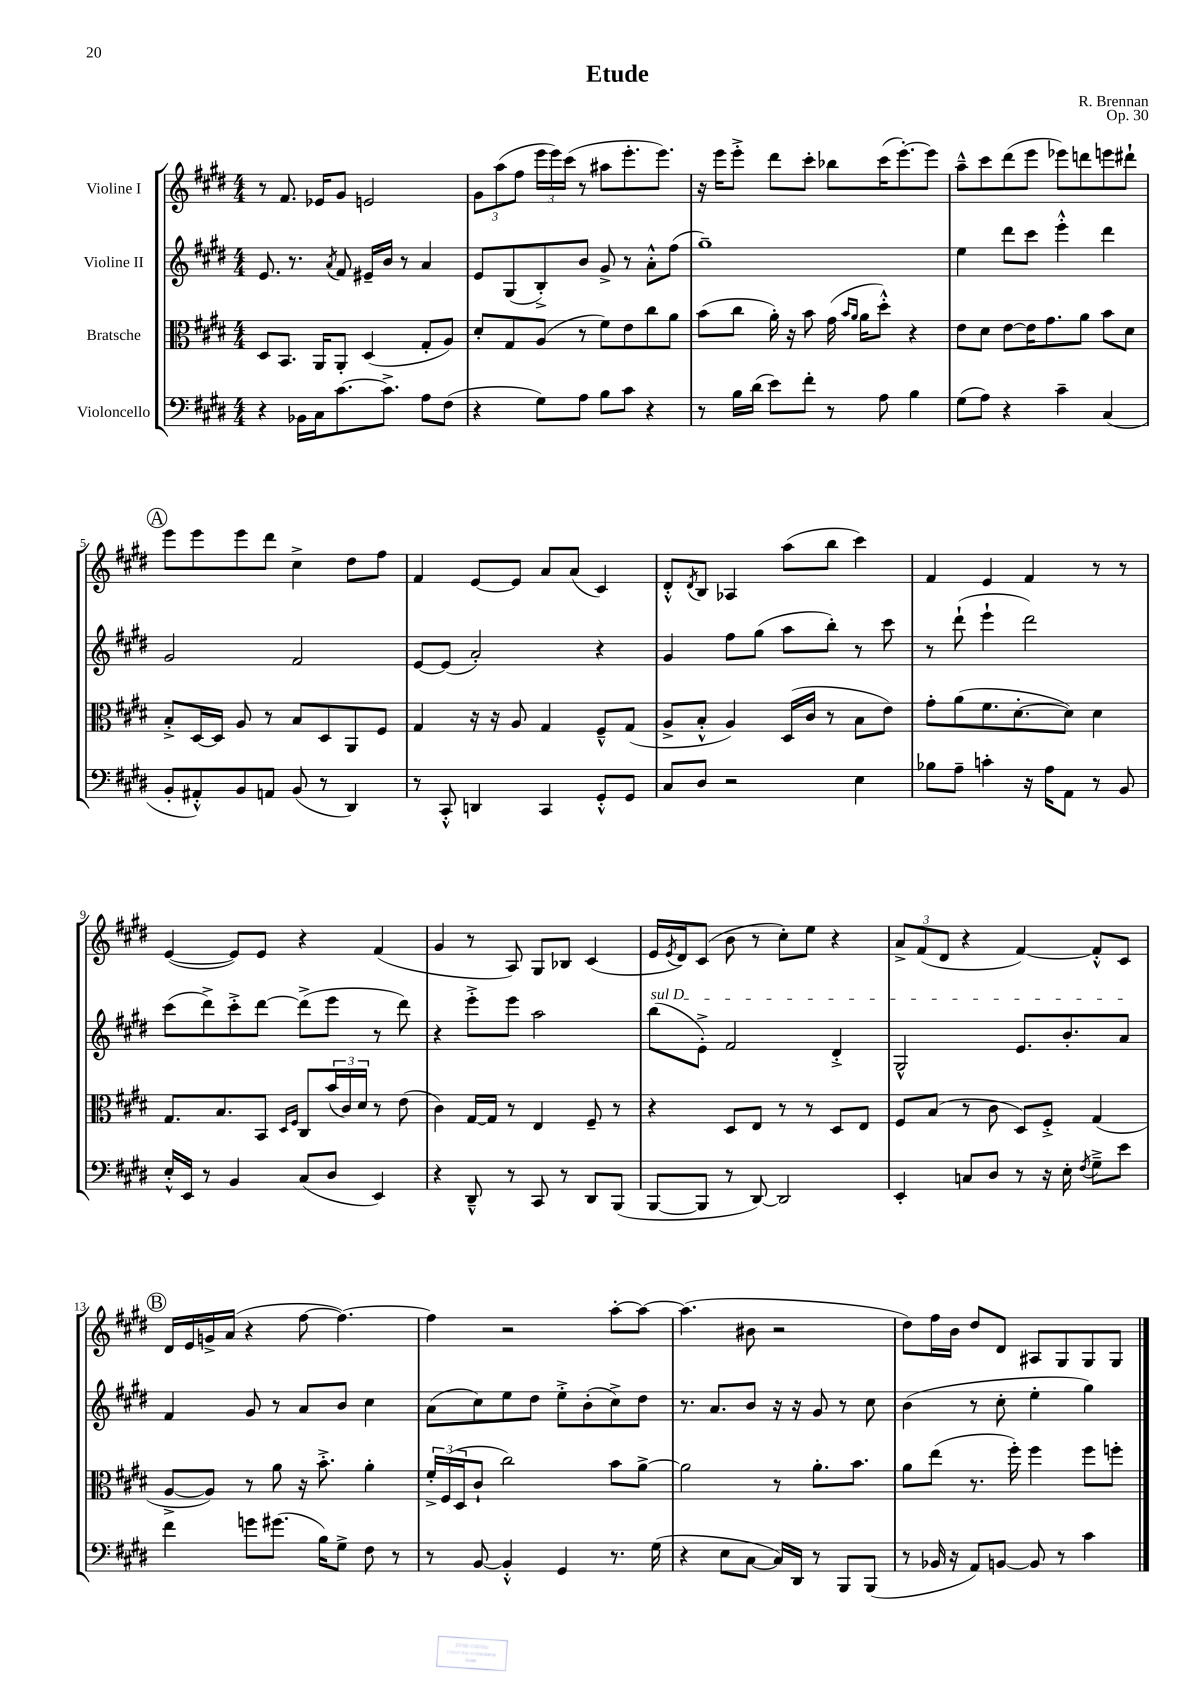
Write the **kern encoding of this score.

**kern	**kern	**kern	**kern
*staff4	*staff3	*staff2	*staff1
*clefF4	*clefC3	*clefG2	*clefG2
*k[f#c#g#d#]	*k[f#c#g#d#]	*k[f#c#g#d#]	*k[f#c#g#d#]
*M4/4	*M4/4	*M4/4	*M4/4
4r	8D#/L	8.e/	8r
.	8.BB/J	.	8.f#/
.	.	8.r	.
16BB-\LL	.	.	.
16C#\J	16AA/LK	.	16e-/LK
.	.	8qa/	.
[8.c#\	8AA'/J	8f#/	8g#/J
.	(4D#/	16e#~/LL	2e/
8.c#^\]J	.	16b/JJ	.
.	.	8r	.
8A\L	8G#'/L	4a/	.
(8F#\J	8A/J)	.	.
=	=	=	=
4r	8d#'/L	8e/L	12g#\L
.	.	.	(12aa\
.	8G#/	(8G#/	.
.	.	.	12ff#\J
8G#\L)	(8A/J	8B'^/)	24eee\LL
.	.	.	24eee\)
.	.	.	(24ccc#\JJ
8A\J	8r	8b/J	8r
8B\L	8f#\L)	8g#^/	8aa#\L
8c#\J	8e\	8r	8.eee'\
4r	8cc#\	8a'^^\L	.
.	.	.	8.eee\J)
.	8a\J	(8ff#\J	.
=	=	=	=
8r	(8b\L	1gg#~)	16r
.	.	.	16eee\LK
16B\LL	8cc#\J	.	8eee'^\J
(16d#\JJ	.	.	.
8e\L)	16a'\)	.	8ddd#\L
.	16r	.	.
8f#'\J	8b\	.	8ccc#'\J
8r	(16g#\	.	8bb-\L
.	16qqb/LL	.	.
.	16qqa/JJ	.	.
.	16a\LK	.	.
8A\	8dd#'^^\J)	.	(16ccc#\K
.	.	.	[8.eee'\)
4B\	4r	.	.
.	.	.	8eee\]J
=	=	=	=
(8G#\L	8e\L	4ee\	8aa~^^\L
8A\J)	8d#\J	.	8ccc#\
4r	[8e\L	8ddd#\L	(8ddd#\
.	16e\]K	8ccc#\J	8eee\J
.	8.g#\	.	.
4c#~\	.	4eee'^^\	8eee-\L)
.	8a\J	.	8ddd\
(4C#/	8b\L	4ddd#\	8eee\
.	8d#\J	.	8ddd#`\J
=	=	=	=
8BB'/L	8B'^/L	2g#/	8eee\L
8AA#'^^/)	[16D#/L	.	8eee\
.	16D#/]JJ	.	.
8BB/	8A/	.	8eee\
8AA/J	8r	.	8ddd#\J
(8BB/	8B/L	2f#/	4cc#^\
8r	8D#/	.	.
4DD#/)	8AA/	.	8dd#\L
.	8F#/J	.	8ff#\J
=	=	=	=
8r	4G#/	[8e/L	4f#/
8CC#'^^/	.	(8e/]J	.
4DD/	16r	2a'/)	[8e/L
.	16r	.	.
.	8A/	.	8e/]J
4CC#/	4G#/	.	8a/L
.	.	.	(8a/J
8GG#'^^/L	8F#~^^/L	4r	4c#/)
8GG#/J	(8G#/J	.	.
=	=	=	=
8C#/L	8A^/L	4g#/	8d#'^^/L
.	.	.	8qd#/
8D#/J	8B'^^/J	.	8B/J
2r	4A/)	8ff#\L	4A-/
.	.	(8gg#\J	.
.	(16D#/LL	8aa\L	(8aa\L
.	16c#/JJ	.	.
.	8r	8bb'\J)	8bb\J
4E\	8B\L	8r	4ccc#\)
.	8e\J)	8ccc#\	.
=	=	=	=
8B-\L	8g#'\L	8r	4f#/
8A~\J	(8a\	(8ddd#`\	.
4c'\	8.f#\	4eee`\	4e/
.	[8.d#'\	.	.
16r	.	2ddd#\)	4f#/
16A\LK	.	.	.
8AA\J	8d#\]J)	.	.
8r	4d#\	.	8r
8BB/	.	.	8r
=	=	=	=
16E'^^/LL	8.G#/L	(8ccc#\L	([4e/
16EE/JJ	.	.	.
8r	.	8ddd#^\)	.
.	8.B/	.	.
4BB/	.	8ccc#'^\	8e/]L)
.	8BB/J	[8ddd#\J	8e/J
.	16qqD#/LL	.	.
.	16qqF#/JJ	.	.
(8C#/L	8C#/L	(8ddd#^\]L	4r
8D#/J	(24b/L	8eee\J	.
.	24c#/)	.	.
.	24d#/JJ	.	.
4EE/)	8r	8r	(4f#/
.	(8e\	8ddd#\)	.
=	=	=	=
4r	4c#\)	4r	4g#/
8DD#~^^/	[16G#/LL	8eee'^\L	8r
.	16G#/]JJ	.	.
8r	8r	8eee\J	8A/)
8CC#/	4E/	2aa\	8G#/L
8r	.	.	8B-/J
8DD#/L	8F#~/	.	(4c#/
(8BBB/J	8r	.	.
=	=	=	=
[8BBB/L	4r	(8bb\L	16e/LL
.	.	.	8qe/
.	.	.	16d#/J)
8BBB/]J	.	8e'^\J)	(8c#/J
8r	8D#/L	2f#/	8b\
[8DD#/)	8E/J	.	8r
2DD#/]	8r	.	8cc#'\L)
.	8r	.	8ee\J
.	8D#/L	4d#'^/	4r
.	8E/J	.	.
=	=	=	=
4EE'/	8F#/L	2G#^^/	12a^/L
.	.	.	(12f#/
.	(8B/J	.	.
.	.	.	12d#/J
8C/L	8r	.	4r
8D#/J	8c#\	.	.
8r	8D#/L)	8.e/L	[4f#/)
16r	8F#'^/J	.	.
16E'\	.	8.b'/	.
8qF#/	.	.	.
8G#~^\L	(4G#/	.	8f#'^^/]L
8e\J	.	8a/J	8c#/J
=	=	=	=
4f#\	[8A^/L	4f#/	16d#/LL
.	.	.	16e/
.	8A/]J)	.	16g^/
.	.	.	(16a/JJ
8g\L	8r	8g#/	4r
(8.g#\J	8a\	8r	.
.	16r	8a/L	[8ff#\
16B\LK)	8.b'^\	.	.
8G#^\J	.	8b/J	4.ff#\_)
8F#\	4a'\	4cc#\	.
8r	.	.	.
=	=	=	=
8r	24f#'^/LL	(8a\L	4ff#\]
.	(24F#/	.	.
.	24D#/J	.	.
[8BB/	8c#`/J	8cc#\)	.
4BB'^^/]	2cc#\)	8ee\	2r
.	.	8dd#\J	.
4GG#/	.	8ee'^\L	.
.	.	(8b'\	.
8.r	8b\L	8cc#^\)	[8aa'\L
.	[8a^\J	8dd#\J	8aa\_J
(16G#\	.	.	.
=	=	=	=
4r	2a\]	8.r	(4.aa\]
.	.	8.a/L	.
8E\L	.	.	.
[8C#\J	.	8b/J	8b#\
16C#/]LL)	8r	16r	2r
16DD#/JJ	.	16r	.
8r	8.a'\L	8g#/	.
8BBB/L	.	8r	.
.	8.b\J	.	.
(8BBB/J	.	8cc#\	.
=	=	=	=
8r	8a\L	(4b\	8dd#\L)
16BB-/	(8ee\J	.	16ff#\L
16r	.	.	16b\JJ
8AA/L)	8.r	8r	8dd#/L
[8BB/J	.	8cc#'\	8d#/J
.	16ff#'\)	.	.
8BB/]	4ff#\	4ee'\	8A#/L
8r	.	.	8G#/
4c#\	8ff#\L	4gg#\)	8G#/
.	8ff'\J	.	8G#/J
==	==	==	==
*-	*-	*-	*-
